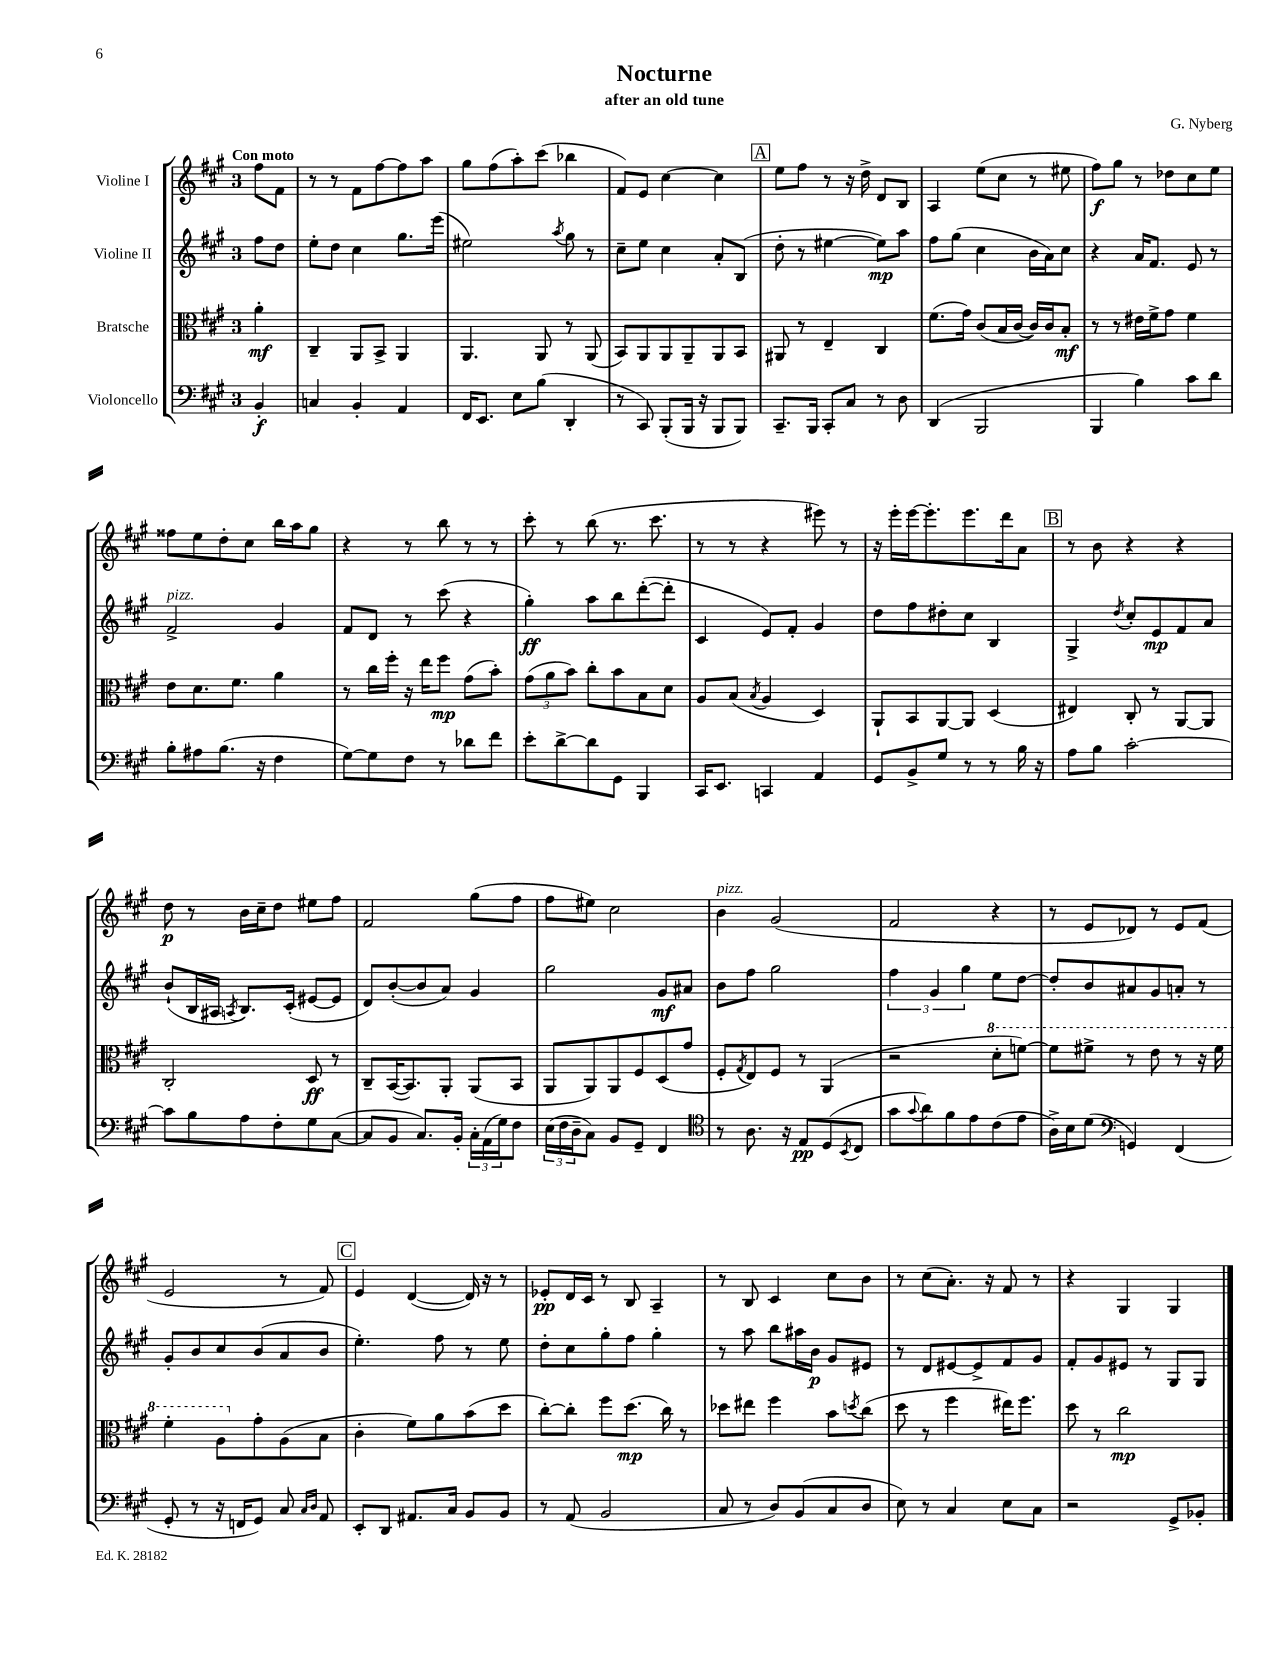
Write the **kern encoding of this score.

**kern	**kern	**kern	**kern
*staff4	*staff3	*staff2	*staff1
*clefF4	*clefC3	*clefG2	*clefG2
*k[f#c#g#]	*k[f#c#g#]	*k[f#c#g#]	*k[f#c#g#]
*M3/4	*M3/4	*M3/4	*M3/4
4BB'	4a'	8ff#	8ff#
.	.	8dd	8f#
=	=	=	=
4C	4C#~	8ee'	8r
.	.	8dd	8r
4BB'	8AA	4cc#	8f#
.	8BB^	.	[8ff#
4AA	4AA	8.gg#	8ff#]
.	.	.	8aa
.	.	(16eee	.
=	=	=	=
16FF#	4.AA	2ee#)	8gg#
8.EE	.	.	.
.	.	.	(8ff#
8E	.	.	8aa')
(8B	8AA	.	(8ccc#
.	.	8qaa	.
4DD'	8r	8gg#	4bb-
.	(8AA	8r	.
=	=	=	=
8r	8BB)	8cc#~	8f#)
8CC#)	8AA	8ee	8e
(8BBB'	8AA	4cc#	[4cc#
16BBB	8AA~	.	.
16r	.	.	.
8BBB	8AA	8a'	4cc#]
8BBB)	8BB	(8B	.
=	=	=	=
8.CC#~	8AA#	8dd'	8ee
.	8r	8r	8ff#
16BBB	.	.	.
8CC#'	4E~	[4ee#	8r
8C#	.	.	16r
.	.	.	16dd^
8r	4C#	8ee#])	8d
8D	.	8aa	8B
=	=	=	=
(4DD	(8.f#	8ff#	4A
.	.	(8gg#	.
.	16g#)	.	.
2BBB	(8c#	4cc#	(8ee
.	16B	.	8cc#
.	[16c#	.	.
.	16c#])	16b	8r
.	16c#	16a)	.
.	8B'	8cc#	8ee#
=	=	=	=
4BBB	8r	4r	8ff#)
.	8r	.	8gg#
4B)	16e#	16a	8r
.	16f#^	8.f#	.
.	8g#	.	8dd-
8c#	4f#	8e	8cc#
8d	.	8r	8ee
=	=	=	=
8B'	8e	2f#^	8ff##
8A#	8.d	.	8ee
(8.B	.	.	8dd'
.	8.f#	.	.
.	.	.	8cc#
16r	.	.	.
4F#	4a	4g#	16bb
.	.	.	16aa
.	.	.	8gg#
=	=	=	=
[8G#)	8r	8f#	4r
8G#]	16cc#	8d	.
.	16ff#'	.	.
8F#	16r	8r	8r
.	16ee	.	.
8r	8ff#	(8ccc#	8bb
8d-	(8g#	4r	8r
8f#	8b')	.	8r
=	=	=	=
8e'	(12g#	4gg#')	8ccc#'
.	12a	.	.
[8d^	.	.	8r
.	12b)	.	.
8d]	8cc#'	8aa	(8bb
8GG#	8b	8bb	8.r
4BBB	8B	([8ddd'	.
.	.	.	8.ccc#
.	8d	8ddd']	.
=	=	=	=
16CC#	8A	4c#	8r
8.EE	.	.	.
.	(8B	.	8r
.	8qB	.	.
4CC	4A	8e)	4r
.	.	8f#'	.
4AA	4D)	4g#	8eee#)
.	.	.	8r
=	=	=	=
8GG#	8AA`	8dd	16r
.	.	.	16eee'
8BB^	8BB	8ff#	[16eee
.	.	.	8.eee']
8G#	[8AA	8dd#'	.
8r	8AA]	8cc#	8.eee
8r	(4D	4B	.
.	.	.	16ddd
16B	.	.	8a
16r	.	.	.
=	=	=	=
8A	4E#)	4G#^	8r
8B	.	.	8b
.	.	8qdd	.
[2c#'	8C#'	8cc#'	4r
.	8r	8e	.
.	[8AA	8f#	4r
.	8AA]	8a	.
=	=	=	=
8c#]	2C#'	(8b`	8dd
8B	.	16B	8r
.	.	16A#	.
.	.	8qA	.
8A	.	8.B)	16b
.	.	.	16cc#~
8F#'	.	.	8dd
.	.	(16c#'	.
8G#	8D	[8e#	8ee#
([8C#	8r	8e#]	8ff#
=	=	=	=
8C#]	8C#~	8d)	2f#
8BB	([16BB	([8b'	.
.	8.BB])	.	.
8.C#)	.	8b]	.
.	8AA'	8a)	.
16BB'	.	.	.
24C#'	(8AA	4g#	(8gg#
(24AA	.	.	.
24G#)	.	.	.
8F#	8BB	.	8ff#
=	=	=	=
(24E	8AA	2gg#	8ff#
24F#	.	.	.
24D~	.	.	.
8C#)	8AA)	.	8ee#)
8BB	8AA	.	2cc#
8GG#~	8F#	.	.
4FF#	(8D	8g#	.
.	8g#	8a#	.
=	=	=	=
*clefC4	*	*	*
8r	8F#'	8b	4b
.	8qG#	.	.
8.A	8E)	8ff#	.
.	8F#	2gg#	(2g#
16r	.	.	.
8E	8r	.	.
(8D	(4AA	.	.
8qBB	.	.	.
8C#	.	.	.
=	=	=	=
8g#	2r	6ff#	2f#
8qqg#	.	.	.
8a)	.	.	.
.	.	6g#	.
8f#	.	.	.
.	.	6gg#	.
8e	.	.	.
(8c#	8dd'	8ee	4r
8e	[8ff)	[8dd	.
=	=	=	=
16A^)	8ff]	8dd']	8r
16B	.	.	.
(8d	8ff#^	8b	8e
*clefF4	*	*	*
4GG)	8r	8a#	8d-)
.	8ee	8g#	8r
(4FF#	8r	8a'	8e
.	16r	8r	(8f#
.	16ff#	.	.
=	=	=	=
8GG#'	4ff#'	8g#'	2e
8r	.	8b	.
16r	8a	8cc#	.
16FF	.	.	.
8GG#)	8g#'	(8b	.
8C#	(8A	8a	8r
16qqC#	.	.	.
16qqD	.	.	.
8AA	8B	8b	8f#)
=	=	=	=
8EE'	4c#'	4.ee')	4e
8DD	.	.	.
8.AA#	8f#)	.	([4d
.	8a	8ff#	.
16C#	.	.	.
8BB	(8b	8r	16d])
.	.	.	16r
8BB	8dd	8ee	8r
=	=	=	=
8r	[8cc#')	8dd'	8e-'
(8AA	8cc#']	8cc#	16d
.	.	.	16c#
2BB	8ff#	8gg#'	8r
.	(8.dd	8ff#	8B
.	.	4gg#'	4A~
.	16cc#)	.	.
.	8r	.	.
=	=	=	=
8C#	8dd-	8r	8r
8r	8ee#	8aa	8B
8D)	4ff#	8bb	4c#
(8BB	.	16aa#	.
.	.	16b	.
8C#	8b	8g#	8cc#
.	8qdd	.	.
8D	(8cc#	8e#	8b
=	=	=	=
8E)	8dd	8r	8r
8r	8r	8d	(8cc#
4C#	4ff#	[8e#	8.a')
.	.	8e#^]	.
.	.	.	16r
8E	16ee#)	8f#	8f#
.	8.ff#	.	.
8C#	.	8g#	8r
=	=	=	=
2r	8dd	8f#'	4r
.	8r	8g#	.
.	2cc#	8e#	4G#
.	.	8r	.
8GG#^	.	8G#	4G#
8BB-'	.	8G#	.
==	==	==	==
*-	*-	*-	*-
